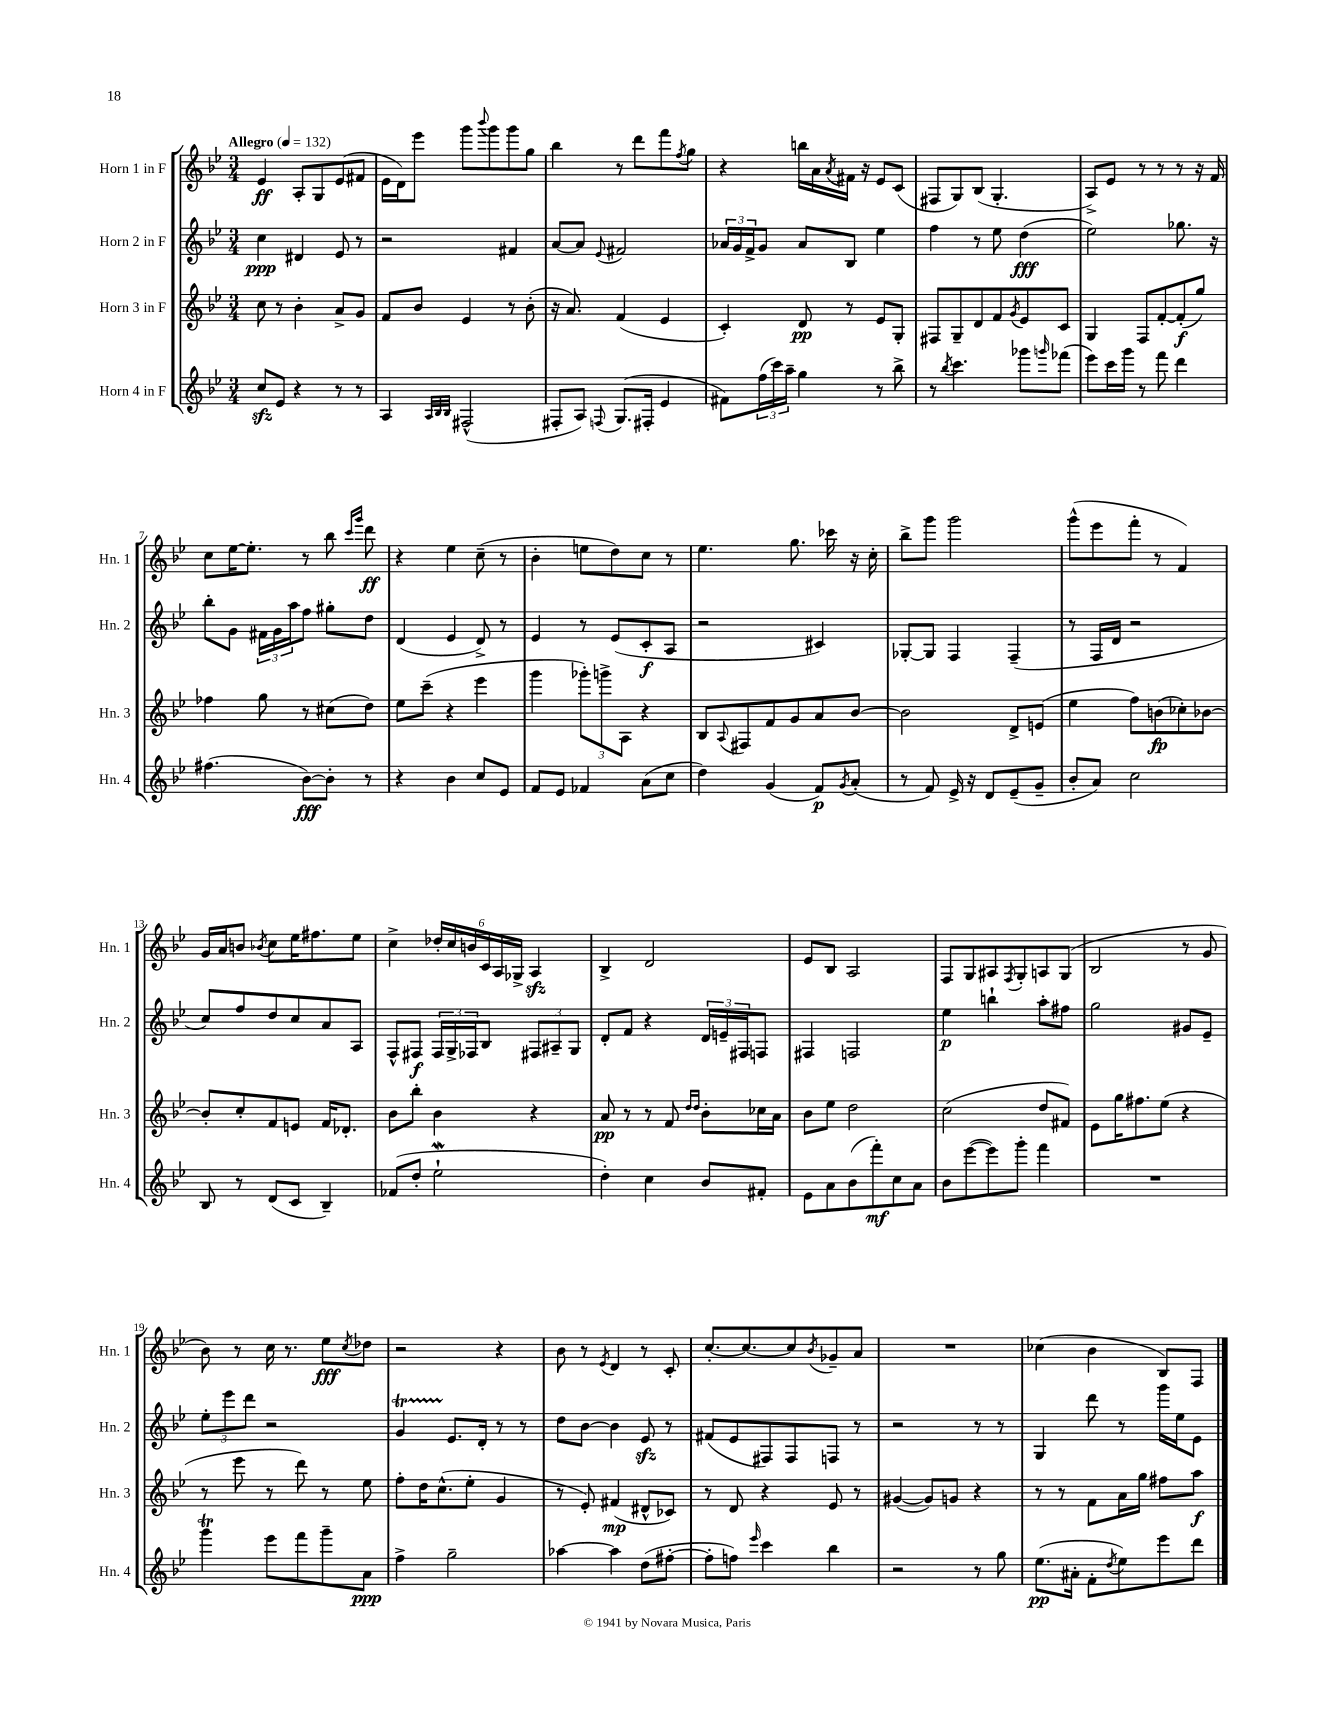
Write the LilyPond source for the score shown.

<<
\new StaffGroup <<
\new Staff = "s0" \with { instrumentName = "Horn 1 in F" shortInstrumentName = "Hn. 1" } {
    \clef treble \key bes \major \numericTimeSignature \time 3/4 \tempo "Allegro" 4 = 132
    ees'4\ff a8-. g8 ees'8( fis'8 |
    ees'16 d'16) ees'''8 g'''8 \appoggiatura { bes'''8 } g'''8 g'''8 g''8 |
    bes''4 r8 d'''8 f'''8 \acciaccatura { f''8 } g''8 |
    r4 b''16 a'16 \acciaccatura { a'8 } fis'16 r16 ees'8 c'8( |
    fis8 g8) bes8( g4.-. |
    a8->) ees'8 r8 r8 r8 r16 f'16 |
    c''8 ees''16~ ees''8.-. r8 bes''8 \grace { c'''16 g'''16 } d'''8\ff |
    r4 ees''4 c''8--( r8 |
    bes'4-. e''8 d''8) c''8 r8 |
    ees''4. g''8. ces'''16 r16 c''16-. |
    bes''8-> g'''8 g'''2 |
    g'''8-^( ees'''8 f'''8-. r8 f'4) |
    g'16 a'16 b'8 \acciaccatura { bes'8 } c''8 ees''16 fis''8. ees''8 |
    c''4-> \tuplet 6/4 { des''16-. c''16 b'16 c'16 a16 ges16-> } a4\sfz |
    bes4-> d'2 |
    ees'8 bes8 a2 |
    f8 g8 ais8 \acciaccatura { f8 } g8-. a8 g8( |
    bes2 r8 g'8 |
    bes'8) r8 c''16 r8. ees''8\fff \acciaccatura { c''8 } des''8 |
    r2 r4 |
    bes'8 r8 \acciaccatura { ees'8 } d'4 r8 c'8-. |
    c''8.~-. c''8.~ c''8 \acciaccatura { bes'8 } ges'8-- a'8 |
    R2. |
    ces''4( bes'4 bes8) f8 \bar "|." |
}
\new Staff = "s1" \with { instrumentName = "Horn 2 in F" shortInstrumentName = "Hn. 2" } {
    \clef treble \key bes \major \numericTimeSignature \time 3/4
    c''4\ppp dis'4 ees'8 r8 |
    r2 fis'4 |
    a'8~ a'8 \appoggiatura { ees'8 } fis'2 |
    \tuplet 3/2 { aes'16 g'16 f'16-> } g'8 aes'8 bes8 ees''4 |
    f''4 r8 ees''8 d''4\fff( |
    ees''2) ges''8. r16 |
    bes''8-. g'8 \tuplet 3/2 { fis'16 g'16 a''16 } f''8 gis''8-. d''8 |
    d'4( ees'4 d'8->) r8 |
    ees'4 r8 ees'8( c'8-.\f a8 |
    r2 cis'4) |
    ges8~-. ges8 f4 f4--( |
    r8 f16 d'16 r2 |
    c''8) f''8 d''8 c''8 a'8 a8 |
    f8-^ fis8\f \tuplet 3/2 { fis16 g16-> fes16 } bes8 \tuplet 3/2 { fis8 ais8-- g8 } |
    d'8-. f'8 r4 \tuplet 3/2 { d'16 e'16-- fis16 } f8 |
    fis4 f2 |
    ees''4\p b''4-! a''8-. fis''8 |
    g''2 gis'8 ees'8-- |
    \tuplet 3/2 { ees''8-. ees'''8 d'''8 } r2 |
    g'4\startTrillSpan ees'8.\stopTrillSpan d'16-. r8 r8 |
    d''8 bes'8~ bes'4 ees'8\sfz r8 |
    fis'8( ees'8 fis8) fis8 f8 r8 |
    r2 r8 r8 |
    g4 d'''8 r8 g'''16 ees''16 ees'8 \bar "|." |
}
\new Staff = "s2" \with { instrumentName = "Horn 3 in F" shortInstrumentName = "Hn. 3" } {
    \clef treble \key bes \major \numericTimeSignature \time 3/4
    c''8 r8 bes'4-. a'8-> g'8 |
    f'8 bes'8 ees'4 r8 bes'8-.( |
    r16 a'8.) f'4( ees'4 |
    c'4-.) d'8\pp r8 ees'8 g8-. |
    fis8 g8-- d'8 f'8 \acciaccatura { g'8 } ees'8 c'8 |
    g4 f8 f'8~-. f'8-.\f( g''8) |
    fes''4 g''8 r8 cis''8( d''8) |
    ees''8 c'''8--( r4 ees'''4 |
    g'''4 \tuplet 3/2 { ges'''8-.) g'''8-> a8 } r4 |
    bes8 \appoggiatura { a8 } fis8 f'8 g'8 a'8 bes'8~ |
    bes'2 d'8-> e'8( |
    ees''4 f''8) b'8\fp( ces''8-.) bes'8~ |
    bes'8-. c''8-. f'8 e'8 f'16 des'8.-. |
    bes'8 bes''8-. bes'4 r4 |
    a'8\pp r8 r8 f'8 \grace { d''16 d''16 } bes'8-. ces''16 a'16 |
    bes'8 ees''8 d''2 |
    c''2( d''8 fis'8) |
    ees'8 g''16 fis''8. ees''8( r4 |
    r8 ees'''8 r8 d'''8) r8 ees''8 |
    f''8-. d''16 c''8.-^( ees''8-. g'4 |
    r8 ees'8-.) fis'4\mp( dis'8-^ ces'8) |
    r8 d'8 r4 ees'8 r8 |
    gis'4~( gis'8) g'8 r4 |
    r8 r8 f'8 a'16 g''16 fis''8 a''8\f \bar "|." |
}
\new Staff = "s3" \with { instrumentName = "Horn 4 in F" shortInstrumentName = "Hn. 4" } {
    \clef treble \key bes \major \numericTimeSignature \time 3/4
    c''8\sfz ees'8 r4 r8 r8 |
    a4 \grace { a32 bes32 bes32 } fis2-^( |
    fis8-. a8) \appoggiatura { f8 } g8.( fis16-. ees'4 |
    fis'8) \tuplet 3/2 { f''16( c'''16) a''16-- } g''4 r8 bes''8-> |
    r8 \acciaccatura { bes''8 } c'''4. ges'''8 \grace { g'''16 } fes'''8( |
    ees'''8) c'''16 g'''16 r8 f'''8 d'''4 |
    fis''4.( bes'8~\fff) bes'8-. r8 |
    r4 bes'4 c''8 ees'8 |
    f'8 ees'8 fes'4 a'8( c''8 |
    d''4) g'4( f'8\p) \acciaccatura { g'8 } a'8-.( |
    r8 f'8) ees'16-> r16 d'8 ees'8--( g'8-- |
    bes'8-. a'8) c''2 |
    bes8 r8 d'8( c'8 bes4--) |
    fes'8( d''8-. ees''2-!\mordent |
    d''4-.) c''4 bes'8 fis'8-. |
    ees'8 a'8 bes'8( f'''8-.\mf) c''8 a'8 |
    bes'8 ees'''8~( ees'''8) g'''8-. f'''4 |
    R2. |
    g'''4\trill ees'''8 f'''8 g'''8-- a'8\ppp |
    f''4-> g''2-- |
    aes''4~ aes''4 d''8( fis''8~-. |
    fis''8-. f''8) \grace { ees'''16 } c'''4 bes''4 |
    r2 r8 g''8 |
    ees''8.\pp( ais'16-. f'8-. \acciaccatura { d''8 } ees''8) ees'''8 d'''8 \bar "|." |
}
>>
>>
